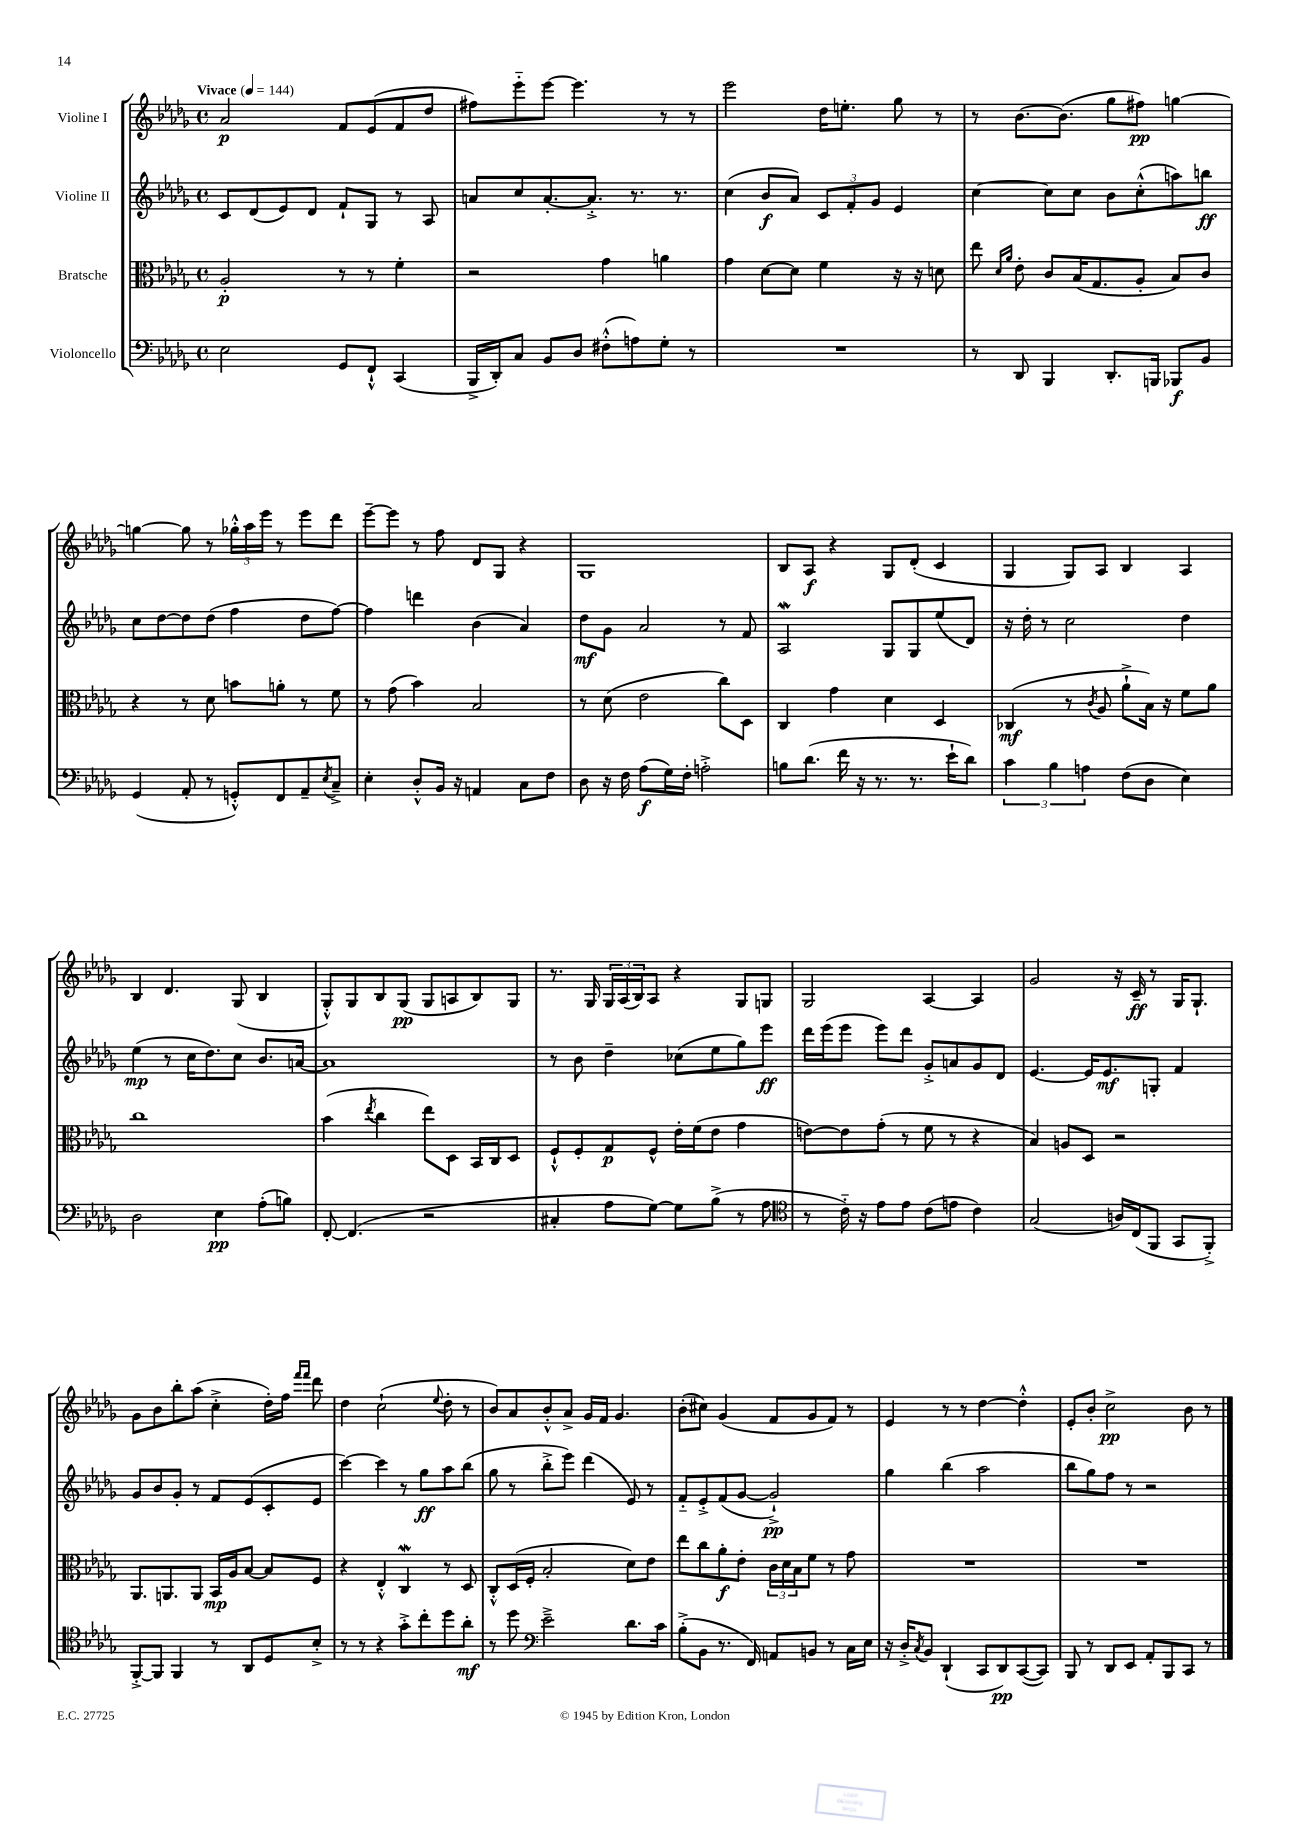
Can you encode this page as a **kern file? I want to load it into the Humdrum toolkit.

**kern	**kern	**kern	**kern
*staff4	*staff3	*staff2	*staff1
*clefF4	*clefC3	*clefG2	*clefG2
*k[b-e-a-d-g-]	*k[b-e-a-d-g-]	*k[b-e-a-d-g-]	*k[b-e-a-d-g-]
*M4/4	*M4/4	*M4/4	*M4/4
*met(c)	*met(c)	*met(c)	*met(c)
*MM144	*MM144	*MM144	*MM144
2E-	2A-'	8c	2a-
.	.	(8d-	.
.	.	8e-)	.
.	.	8d-	.
8GG-	8r	8f`	8f
8FF`^^	8r	8G-	(8e-
(4CC	4f'	8r	8f
.	.	8A-	8dd-
=	=	=	=
16BBB-^	2r	8a	8ff#)
16DD-')	.	.	.
8C	.	8cc	8eee-'~
8BB-	.	[8.a'	[8eee-
8D-	.	.	4.eee-]
.	.	8.a'^]	.
(8F#'^^	4g-	.	.
8A)	.	8.r	.
8G-'	4a	.	8r
.	.	8.r	.
8r	.	.	8r
=	=	=	=
1r	4g-	(4cc	2eee-
.	[8d-	8b-	.
.	8d-]	8a-)	.
.	4f	12c	16dd-
.	.	.	8.ee'
.	.	12f'	.
.	.	12g-	.
.	16r	4e-	8gg-
.	16r	.	.
.	8d	.	8r
=	=	=	=
8r	8ee-	[4cc	8r
.	16qqd-	.	.
.	16qqa-	.	.
8DD-	8e-'	.	[8.b-
4BBB-	8c	8cc]	.
.	.	.	(8.b-]
.	(16B-	8cc	.
.	8.G-	.	.
8.DD-'	.	8b-	8gg-
.	8A-'	(8cc'^^	8ff#)
16BBB	.	.	.
8BBB-	8B-)	8aa)	[4gg
8BB-	8c	8bb	.
=	=	=	=
(4GG-	4r	8cc	4gg_
.	.	[8dd-	.
8AA-'	8r	8dd-]	8gg]
8r	8d-	(8dd-	8r
8GG'^^)	8b	4ff	24gg-'^^
.	.	.	24aa-
.	.	.	24eee-
8FF	8a'	.	8r
8AA-~	8r	8dd-	8eee-
8qE-	.	.	.
8C~^	8f	[8ff)	8ddd-
=	=	=	=
4E-'	8r	4ff]	[8eee-~
.	(8g-	.	8eee-]
8D-'^^	4b-)	4ddd	8r
16BB-	.	.	8ff
16r	.	.	.
4AA	2B-	(4b-	8d-
.	.	.	8G-
8C	.	4a-)	4r
8F	.	.	.
=	=	=	=
8D-	8r	8dd-	1G-
16r	(8d-	8g-	.
16F	.	.	.
(8A-	2e-	2a-	.
16G-)	.	.	.
16F'	.	.	.
2A'^	.	.	.
.	8cc)	8r	.
.	8D-	8f	.
=	=	=	=
8B	4C	2A-	8B-
(8.d-	.	.	8A-
.	4g-	.	4r
16f	.	.	.
16r	.	.	.
8.r	.	.	.
.	4d-	8G-	8G-
8.r	.	8G-	(8d-'
.	4D-	(8ee-	4c
16e-`	.	.	.
8d-)	.	8d-)	.
=	=	=	=
6c	(4C-	16r	4G-
.	.	16dd-'	.
.	.	8r	.
6B-	.	.	.
.	8r	2cc	8G-)
6A	.	.	.
.	8qc	.	.
.	8A-	.	8A-
(8F	8a-`^	.	4B-
8D-	16B-)	.	.
.	16r	.	.
4E-)	8f	4dd-	4A-
.	8a-	.	.
=	=	=	=
2D-	1cc	(4ee-	4B-
.	.	8r	4.d-
.	.	16cc	.
.	.	8.dd-)	.
4E-	.	.	.
.	.	8cc	(8G-
(8A-'	.	8.b-	4B-
8B)	.	.	.
.	.	[16a	.
=	=	=	=
[8FF'	(4b-	1a]	8G-'^^)
(4.FF]	.	.	8G-
.	8qee-	.	.
.	4cc	.	8B-
.	.	.	(8G-
2r	8ee-)	.	8G-
.	8D-	.	8A
.	16BB-	.	8B-)
.	16C	.	.
.	8D-	.	8G-
=	=	=	=
4C#'	8F`^^	8r	8.r
.	8F'	8b-	.
.	.	.	16G-
8A-	8G-	4dd-~	24G-
.	.	.	(24A-
.	.	.	24B-)
[8G-)	8F^^	.	8A-
8G-]	16e-'	(8cc-	4r
.	(16f	.	.
(8B-^	8e-	8ee-	.
8r	4g-	8gg-)	8G-
8A-	.	8eee-	8G
=	=	=	=
*clefC4	*	*	*
8r	[8e)	16ddd-	2G-
.	.	(16eee-	.
16c'~)	8e]	8eee-	.
16r	.	.	.
8e-	(8g-'	8eee-)	.
8e-	8r	8ddd-	.
(8c	8f	8g-'^	[4A-
8e	8r	8a	.
4c)	4r	8g-	4A-]
.	.	8d-	.
=	=	=	=
(2G-	4B-)	[4.e-	2g-
.	8A	.	.
.	8D-	16e-]	.
.	.	8.e-	.
16A)	2r	.	16r
(16C	.	.	16c~
8FF	.	8G'	8r
8GG-	.	4f	16G-
.	.	.	8.G-`
8FF'^)	.	.	.
=	=	=	=
[8FF'^	8.AA-	8g-	8g-
8FF]	.	8b-	8b-
.	8.AA	.	.
4FF	.	8g-'	8bb-'
.	8AA	8r	(8aa-
8r	16BB-	8f	4cc'^
.	16A-	.	.
8AA-	[8B-	(8e-	.
8D-	8B-]	8c'	16dd-')
.	.	.	16ff
.	.	.	16qqfff
.	.	.	16qqfff
8B-'^	8F	8e-	8ddd-
=	=	=	=
8r	4r	[4ccc)	4dd-
8r	.	.	.
4r	4E-'^^	4ccc]	(2cc`
8g-'^	4C	8r	.
8cc'	.	8gg-	.
.	.	.	8qqee-
8dd-	8r	8aa-	8dd-'
8a-'	8D-	(8bb-	8r
=	=	=	=
8r	8C'^^	8gg-	8b-)
8dd-	(16D-	8r	8a-
.	16F'	.	.
*clefF4	*	*	*
2e-~^	2B-'	8bb-'^	8b-'^^
.	.	8eee-)	8a-^
.	.	(4ddd-	16g-
.	.	.	16f
.	.	.	4.g-
8.d-	8d-)	8e-)	.
.	8e-	8r	.
16c	.	.	.
=	=	=	=
(8B-'^	8ee-	8f'~	(8b-'
8BB-	8cc	8e-'^	8cc#)
8.r	8a-'	(8f	(4g-
.	8e-'	[8g-	.
16FF)	.	.	.
8AA	24c	2g-`^])	8f
.	24d-	.	.
.	24B-	.	.
8BB	8f	.	8g-
8r	8r	.	8f)
16C	8g-	.	8r
16E-	.	.	.
=	=	=	=
16r	1r	4gg-	4e-
16D-'^	.	.	.
8qC	.	.	.
8BB-	.	.	.
(4DD-`	.	(4bb-	8r
.	.	.	8r
8CC	.	2aa-	[4dd-
8DD-)	.	.	.
([8CC	.	.	4dd-'^^]
8CC])	.	.	.
=	=	=	=
8BBB-	1r	8bb-	8e-'
8r	.	8gg-)	8b-'
8DD-	.	8ff	2cc^
8EE-	.	8r	.
8AA-'	.	2r	.
8BBB-	.	.	.
8CC	.	.	8b-
8r	.	.	8r
==	==	==	==
*-	*-	*-	*-
